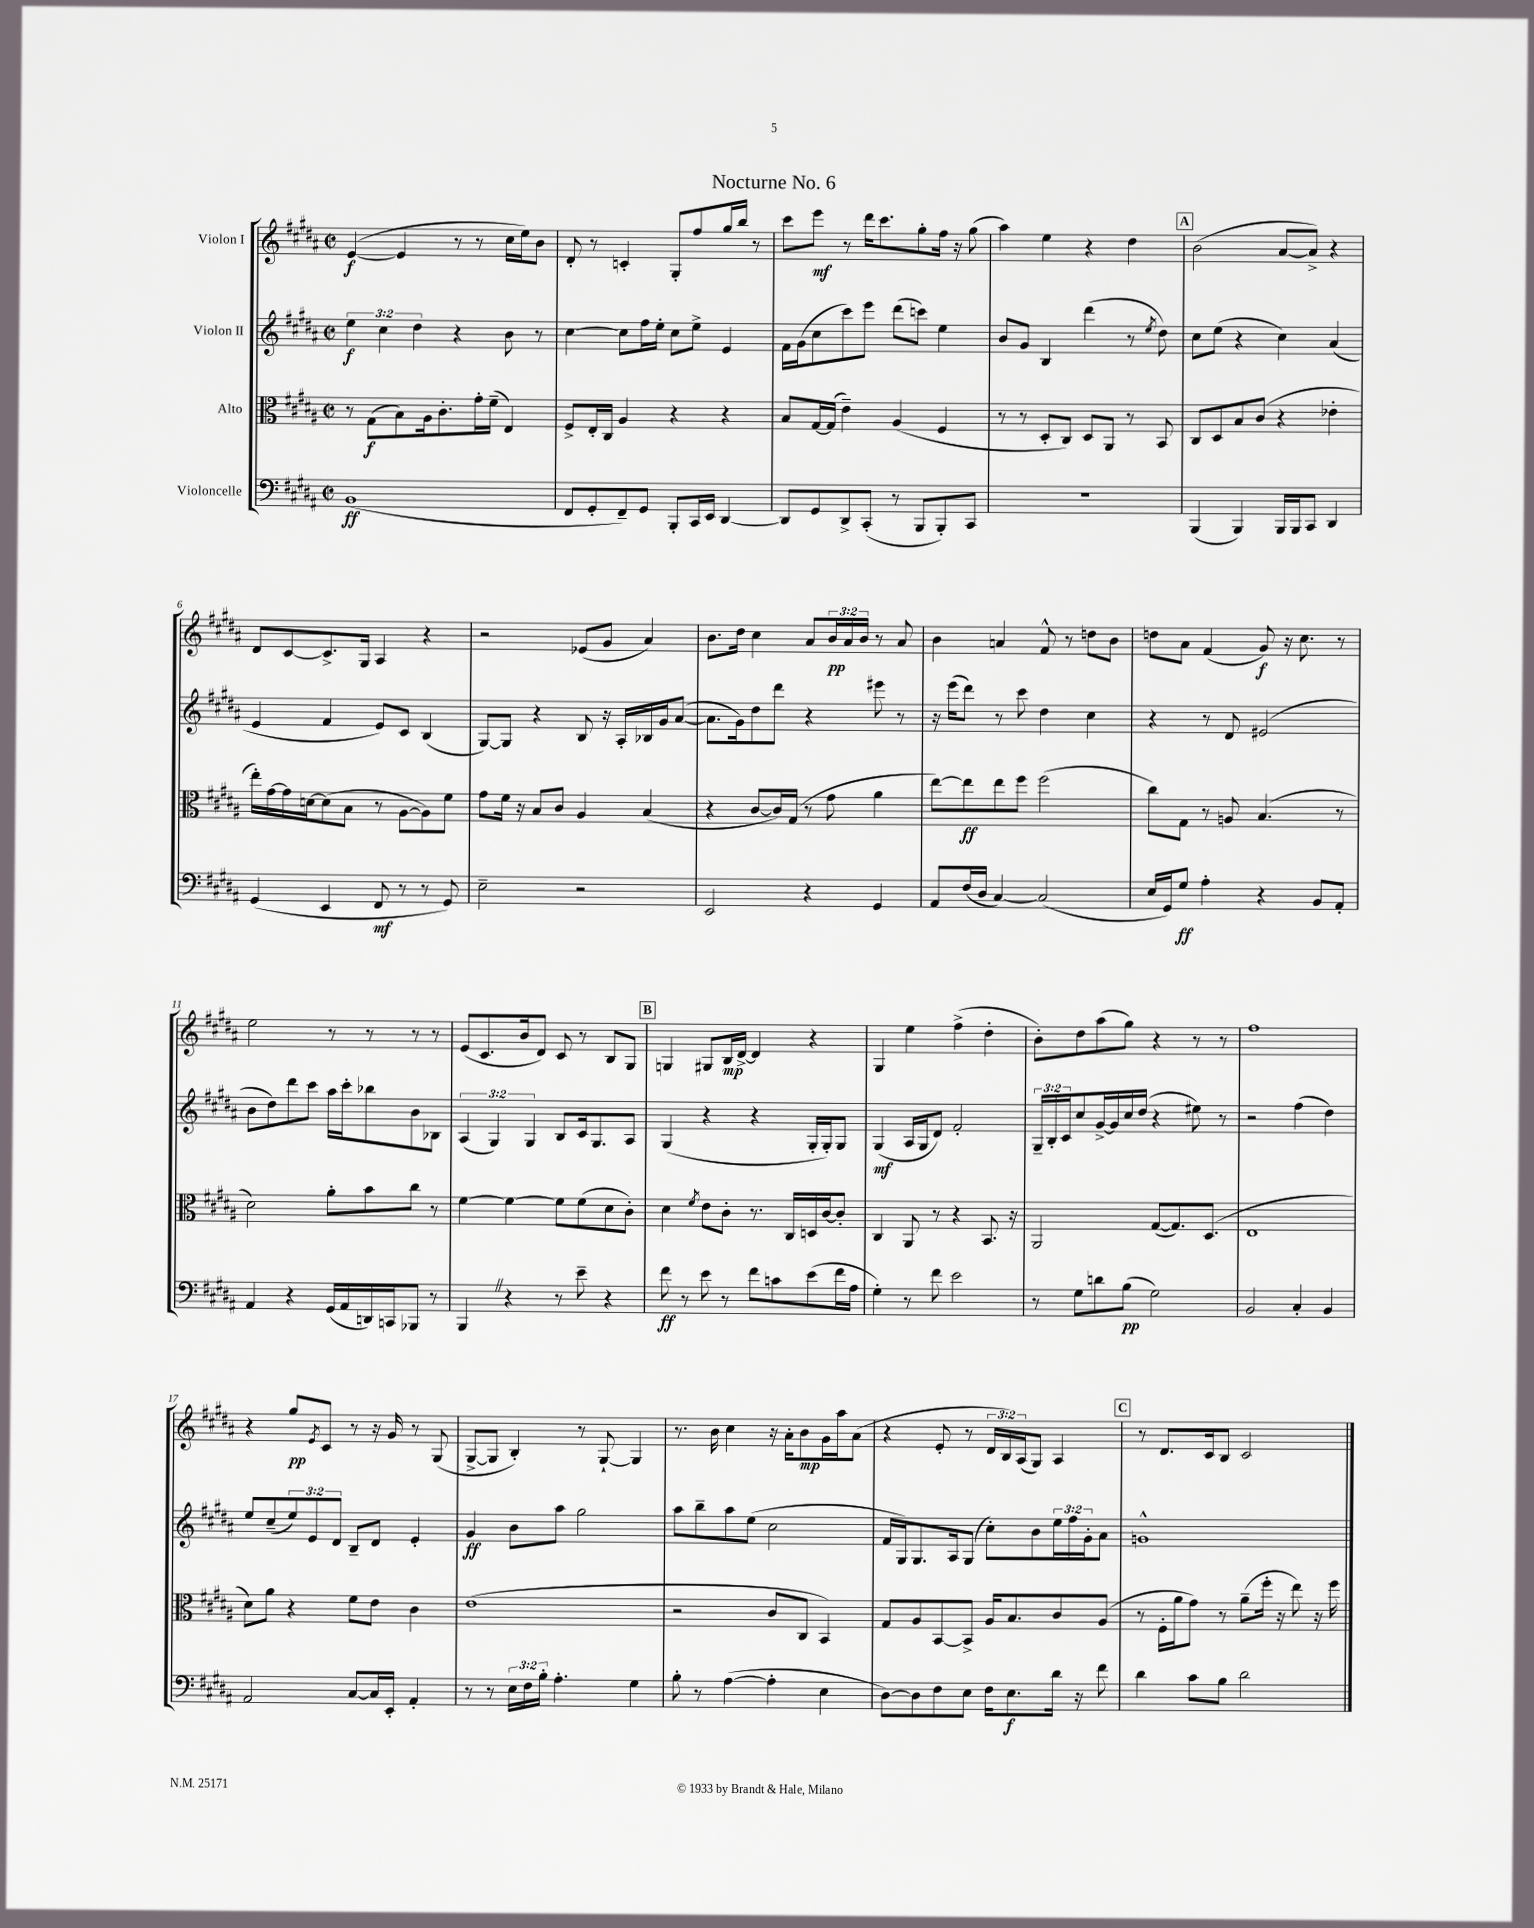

**kern	**kern	**kern	**kern
*staff4	*staff3	*staff2	*staff1
*clefF4	*clefC3	*clefG2	*clefG2
*k[f#c#g#d#a#]	*k[f#c#g#d#a#]	*k[f#c#g#d#a#]	*k[f#c#g#d#a#]
*M2/2	*M2/2	*M2/2	*M2/2
*met(c|)	*met(c|)	*met(c|)	*met(c|)
(1BB	8r	6ee	([4e
.	(8G#	.	.
.	.	6cc#	.
.	8B)	.	4e]
.	.	6dd#	.
.	16A#	.	.
.	8.c#'	.	.
.	.	4r	8r
.	16g#'	.	8r
.	(16f#~	.	.
.	4E)	8b	16cc#
.	.	.	16ee)
.	.	8r	8b
=	=	=	=
8FF#	8F#^	[4cc#	8d#'
8GG#'	16E'	.	8r
.	16C#	.	.
8FF#~)	4A#	8cc#]	4c'
8GG#	.	16ff#	.
.	.	16ee'	.
8BBB'	4r	8cc#	8G#'
16CC#	.	8ee^	8ff#
16EE	.	.	.
[4DD#	4r	4e	16gg#
.	.	.	16bb
.	.	.	8r
=	=	=	=
8DD#]	8B	16f#	8ccc#
.	.	(16g#	.
8GG#	[16G#	8cc#	8eee
.	(16G#]	.	.
8DD#^	4e~)	8ccc#)	8r
(8CC#'	.	8eee	16ddd#
.	.	.	8.ccc#
8r	(4A#	(8ddd#	.
8BBB	.	8ccc)	8gg#'
8BBB')	4F#	4ee	16ff#
.	.	.	16r
8CC#	.	.	(8gg#
=	=	=	=
1r	8r	8b	4aa#)
.	8r	8g#	.
.	8D#'	4B	4ee
.	8C#)	.	.
.	8D#	(4ddd#	4r
.	8AA#	.	.
.	8r	8r	4dd#
.	.	8qee	.
.	8BB	8dd#)	.
=	=	=	=
(4BBB	8C#	8cc#	(2b
.	8D#	(8ee	.
4BBB)	8B	4r	.
.	(8c#	.	.
16BBB	4r	4cc#)	[8a#
16BBB	.	.	.
8CC#	.	.	8a#^])
4DD#	4e-'	(4a#	4r
=	=	=	=
(4GG#	16ee')	4e	8d#
.	[16g#	.	.
.	16g#]	.	[8c#
.	[16d	.	.
4EE	(8d]	4f#	8.c#^]
.	8B	.	.
.	.	.	16G#
8FF#	8r	8e)	4A#
8r	[8A#	8c#	.
8r	8A#])	(4B	4r
8GG#)	8f#	.	.
=	=	=	=
2E~	8g#	[8G#)	2r
.	16f#	8G#]	.
.	16r	.	.
.	8B	4r	.
.	8c#	.	.
2r	4A#	8B	(8e-
.	.	16r	8g#
.	.	16A#'	.
.	(4B	16B-	4a#)
.	.	16g#	.
.	.	([8a#	.
=	=	=	=
2EE	4r	8.a#]	8.b
.	.	16g#)	16dd#
.	[8c#	8dd#	4cc#
.	16c#])	8ddd#	.
.	(16G#	.	.
4r	8r	4r	8a#
.	8g#	.	24b
.	.	.	24a#
.	.	.	24b
4GG#	4a#	8eee#	8r
.	.	8r	8a#
=	=	=	=
8AA#	[8ee)	16r	4b
.	.	(16eee	.
(16F#	8ee]	8ddd#)	.
16D#	.	.	.
[4C#)	8ee	8r	4a
.	8ff#	8ccc#	.
(2C#]	(2ff#	4dd#	8f#^^
.	.	.	8r
.	.	4cc#	8dd
.	.	.	8b
=	=	=	=
16E	8cc#)	4r	8dd
16GG#)	.	.	.
8G#	8G#	.	8a#
4A#'	8r	8r	(4f#
.	8A	8d#	.
4r	(4.B	(2e#	8g#)
.	.	.	16r
.	.	.	8.cc#
8BB	.	.	.
8AA#'	8r	.	8r
=	=	=	=
4AA#	2d#)	8b	2ee
.	.	8dd#)	.
4r	.	8ddd#	.
.	.	8ccc#	.
(16GG#	8a#'	16aa#	8r
16AA#	.	16ccc#'	.
16DD)	8b	8bb-	8r
16CC	.	.	.
8BBB-	8cc#	8b	8r
8r	8r	8B-	8r
=	=	=	=
4BBB	[4f#	(6A#	(8e
.	.	.	8.c#
.	.	6G#)	.
4r	4f#_	.	.
.	.	.	16b
.	.	6G#	.
.	.	.	8d#)
8r	8f#]	8B	8c#
8e~	(8f#	16c#	8r
.	.	8.G#	.
4r	8d#	.	8B
.	8c#')	8A#	8G#
=	=	=	=
8f#	4d#	(4G#	4G
8r	.	.	.
.	8qf#	.	.
8e	8e	4r	8G#
8r	8c#'	.	16B
.	.	.	[16d#^
8f#	8.r	4r	4d#]
8c	.	.	.
.	16C#	.	.
(8e	16D	16G#'	4r
.	[16c#	16G#')	.
16f#	8c#']	8G#	.
16A#	.	.	.
=	=	=	=
4G#')	4C#	(4G#	4G#
8r	8AA#	16A#	4ee
.	.	16G#	.
8f#	8r	8d#)	.
2e	4r	2f#'	(4ff#^
.	8.BB	.	4dd#'
.	16r	.	.
=	=	=	=
8r	2AA#	24G#~	8b')
.	.	24B'	.
.	.	24c#	.
8G#	.	8cc#	8dd#
8d	.	[16g#^	(8aa#
.	.	16g#]	.
(8B	.	16cc#	8gg#)
.	.	(16dd#	.
2G#)	([8G#	4r	4r
.	8.G#])	.	.
.	.	8ee#)	8r
.	(8.D#	.	.
.	.	8r	8r
=	=	=	=
2BB	1E	2r	1ff#
4C#'	.	(4ff#	.
4BB	.	4dd#)	.
=	=	=	=
2AA#	8d#)	8ee	4r
.	8a#	(8cc#~	.
.	4r	12ee)	8gg#
.	.	12e	.
.	.	.	8qe
.	.	.	8c#
.	.	12d#	.
[8C#	8f#	8B~	8r
16C#]	8e	8d#	16r
16EE'	.	.	16g#
4AA#'	4c#	4e'	8r
.	.	.	(8G#
=	=	=	=
8r	(1e	4g#	[8G#^
8r	.	.	8G#]
24E	.	8b	4B')
24F#	.	.	.
24B'	.	.	.
4.A#'	.	8aa#	.
.	.	2gg#	8r
.	.	.	[8G#`
4G#	.	.	4G#]
=	=	=	=
8B'	2r	8aa#	8.r
8r	.	8bb~	.
.	.	.	16b
([4A#	.	8aa#	4cc#
.	.	(8ee	.
4A#']	8c#	2cc#	16r
.	.	.	16a#'
.	8C#	.	8b
4E	4BB)	.	16g#
.	.	.	16aa#
.	.	.	(8a#
=	=	=	=
[8D#)	8G#	16f#	4r
.	.	16G#)	.
8D#]	8A#	8.G#	.
8F#	[8BB	.	8e'
.	.	16A#	.
8E	8BB^]	(8G#	8r
16F#	16A#	8cc#')	24d#
.	.	.	24B)
8.E	8.B	.	.
.	.	.	(24A#
.	.	8b	8G#)
16d#	8c#	24ee	4A#
.	.	24ff#	.
16r	.	.	.
.	.	24g#'	.
8f#	(8A#	8a#	.
=	=	=	=
4d#	8r	1g^^	8r
.	16F#'	.	8.d#
.	16a#	.	.
8c#	8g#)	.	.
.	.	.	16c#
8B	8r	.	8B
2d#	(8a#~	.	2c#
.	16ff#'	.	.
.	16r	.	.
.	8ee)	.	.
.	16r	.	.
.	16ff#	.	.
==	==	==	==
*-	*-	*-	*-
